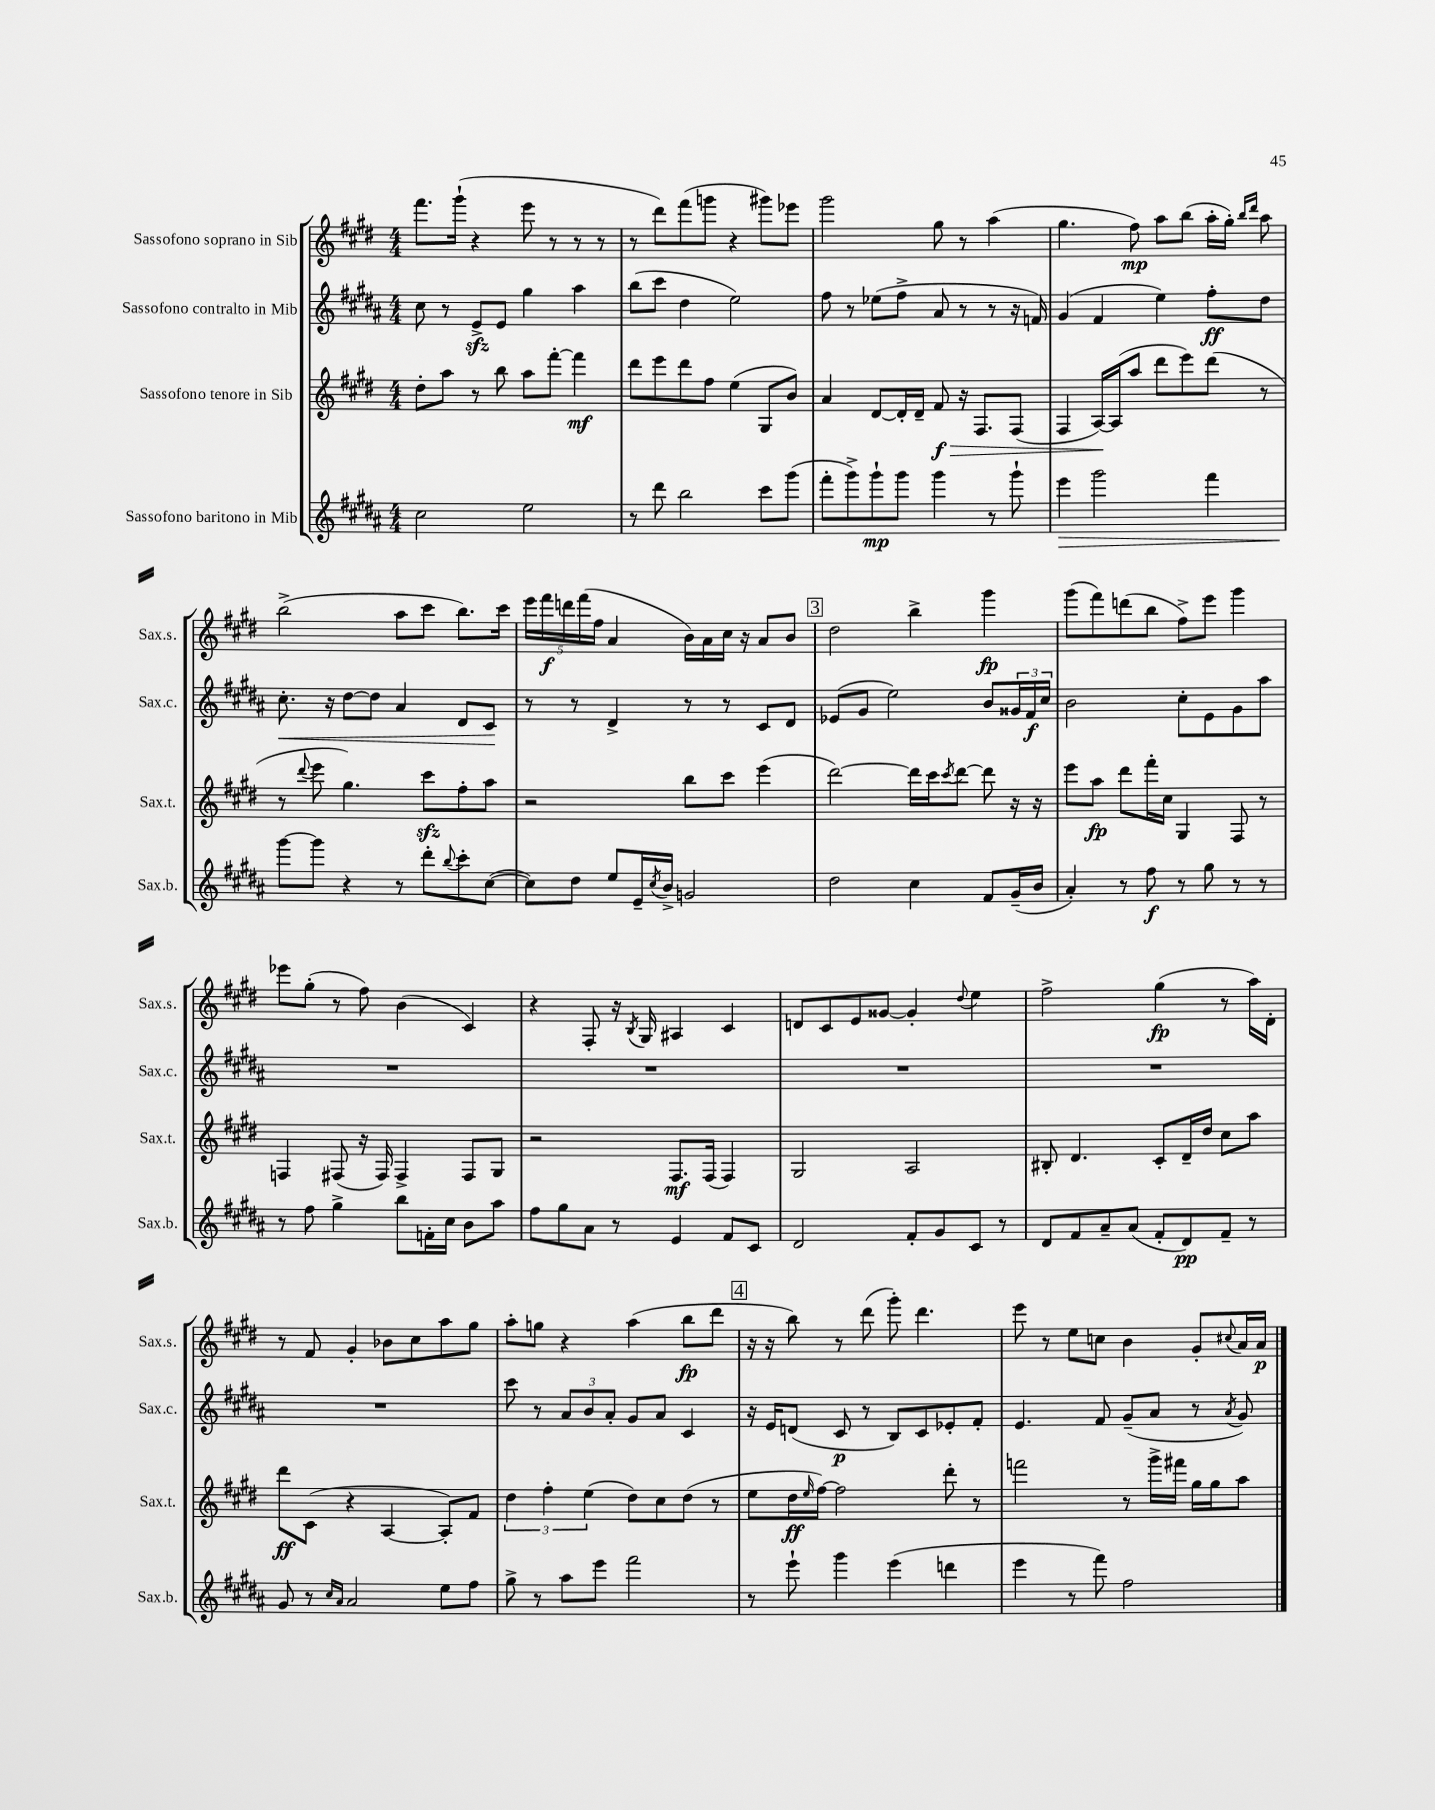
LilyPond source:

<<
\new StaffGroup <<
\new Staff = "s0" \with { instrumentName = "Sassofono soprano in Sib" shortInstrumentName = "Sax.s." } {
    \clef treble \key e \major \numericTimeSignature \time 4/4
    fis'''8. gis'''16-!( r4 e'''8 r8 r8 r8 |
    r8 dis'''8) fis'''8( g'''8 r4 gis'''8) ees'''8 |
    gis'''2 gis''8 r8 a''4( |
    gis''4. fis''8\mp) a''8 b''8( a''16-. gis''16-.) \grace { b''16 dis'''16 } a''8 |
    b''2->( a''8 cis'''8 b''8.) cis'''16 |
    \tuplet 5/4 { e'''16 fis'''16\f d'''16 fis'''16( fis''16 } a'4 b'16) a'16 cis''16 r16 a'8 b'8 |
    \mark \markup { \box "3" } dis''2 b''4-> gis'''4\fp |
    gis'''8( fis'''8) d'''8( b''8 fis''8->) e'''8 gis'''4 |
    ees'''8 gis''8-.( r8 fis''8) b'4( cis'4) |
    r4 fis8-. r16 \acciaccatura { b8 } gis16 ais4 cis'4 |
    d'8 cis'8 e'8 gisis'8~ gisis'4-. \appoggiatura { dis''8 } e''4 |
    fis''2-> gis''4\fp( r8 a''16) dis'16-. |
    r8 fis'8 gis'4-. bes'8 cis''8 a''8 gis''8 |
    a''8-. g''8 r4 a''4( b''8\fp dis'''8 |
    \mark \markup { \box "4" } r16 r16 b''8) r8 dis'''8( gis'''8-.) dis'''4. |
    e'''8 r8 e''8 c''8 b'4 gis'8-. \appoggiatura { cis''8 } a'16 a'16\p \bar "|." |
}
\new Staff = "s1" \with { instrumentName = "Sassofono contralto in Mib" shortInstrumentName = "Sax.c." } {
    \clef treble \key b \major \numericTimeSignature \time 4/4
    cis''8 r8 e'8->\sfz e'8 gis''4 ais''4 |
    b''8( cis'''8 dis''4 e''2) |
    fis''8 r8 ees''8( fis''8-> ais'8 r8 r8 r16 f'16) |
    gis'4( fis'4 e''4) fis''8-.\ff dis''8 |
    cis''8.-.\< r16 dis''8~ dis''8 ais'4 dis'8 cis'8\! |
    r8 r8 dis'4-> r8 r8 cis'8 dis'8 |
    \mark \markup { \box "3" } ees'8( gis'8 e''2) b'8 \tuplet 3/2 { gisis'16 fis'16\f cis''16 } |
    b'2 cis''8-. e'8 gis'8 ais''8 |
    R1 |
    R1 |
    R1 |
    R1 |
    R1 |
    cis'''8 r8 \tuplet 3/2 { ais'8 b'8 ais'8-. } gis'8 ais'8 cis'4 |
    \mark \markup { \box "4" } r16 e'16 d'8( cis'8\p r8 b8) cis'8 ees'8-. fis'8-. |
    e'4. fis'8 gis'8--( ais'8 r8 \acciaccatura { ais'8 } gis'8) \bar "|." |
}
\new Staff = "s2" \with { instrumentName = "Sassofono tenore in Sib" shortInstrumentName = "Sax.t." } {
    \clef treble \key e \major \numericTimeSignature \time 4/4
    dis''8-. a''8 r8 b''8 a''8 fis'''8~-. fis'''4\mf |
    dis'''8 e'''8 dis'''8 fis''8 e''4( gis8 b'8) |
    a'4 dis'8~ dis'16-. dis'16-- fis'8\f\> r16 fis8. fis8( |
    fis4 a16~\!) a16( a''8 dis'''8 e'''8) dis'''8( r8 |
    r8 \appoggiatura { dis'''8 } e'''8 gis''4.) cis'''8\sfz fis''8-. a''8 |
    r2 b''8 cis'''8 e'''4( |
    \mark \markup { \box "3" } dis'''2~) dis'''16 cis'''16 \acciaccatura { cis'''8 } dis'''8~ dis'''8 r16 r16 |
    e'''8 a''8\fp dis'''8 fis'''16-. cis''16 gis4 fis8 r8 |
    f4 fis8( r16 fis16) fis4-> fis8 gis8 |
    r2 fis8.\mf fis16( fis4) |
    gis2 a2 |
    bis8-. dis'4. cis'8-. dis'16-- dis''16 cis''8 a''8 |
    dis'''8\ff cis'8( r4 a4~ a8-.) fis'8 |
    \tuplet 3/2 { dis''4 fis''4-. e''4( } dis''8) cis''8 dis''8( r8 |
    \mark \markup { \box "4" } e''8 dis''16\ff \grace { e''16 } fis''16~) fis''2 dis'''8-. r8 |
    f'''2 r8 gis'''16-> fis'''16 gis''16 gis''16 a''8 \bar "|." |
}
\new Staff = "s3" \with { instrumentName = "Sassofono baritono in Mib" shortInstrumentName = "Sax.b." } {
    \clef treble \key b \major \numericTimeSignature \time 4/4
    cis''2 e''2 |
    r8 dis'''8 b''2 cis'''8 gis'''8( |
    fis'''8-. gis'''8->) gis'''8-!\mp gis'''8 gis'''4 r8 gis'''8-! |
    e'''4\> gis'''2 fis'''4 |
    gis'''8~\! gis'''8 r4 r8 dis'''8-. \appoggiatura { b''8 } cis'''8-. cis''8~( |
    cis''8) dis''8 e''8 e'16-- \acciaccatura { cis''8 } b'16-> g'2 |
    \mark \markup { \box "3" } dis''2 cis''4 fis'8 gis'16--( b'16 |
    ais'4-.) r8 fis''8\f r8 gis''8 r8 r8 |
    r8 fis''8 gis''4-> b''8 f'16-. cis''16 b'8 ais''8 |
    fis''8 gis''8 ais'8 r8 e'4 fis'8 cis'8 |
    dis'2 fis'8-. gis'8 cis'8 r8 |
    dis'8 fis'8 ais'8-- ais'8( fis'8-. dis'8\pp) fis'8-- r8 |
    gis'8 r8 \grace { cis''16 ais'16 } ais'2 e''8 fis''8 |
    gis''8-> r8 ais''8 e'''8 fis'''2 |
    \mark \markup { \box "4" } r8 e'''8-! gis'''4 e'''4( d'''4 |
    e'''4 r8 fis'''8) fis''2 \bar "|." |
}
>>
>>
\layout { \context { \Score \remove "Bar_number_engraver" } }
